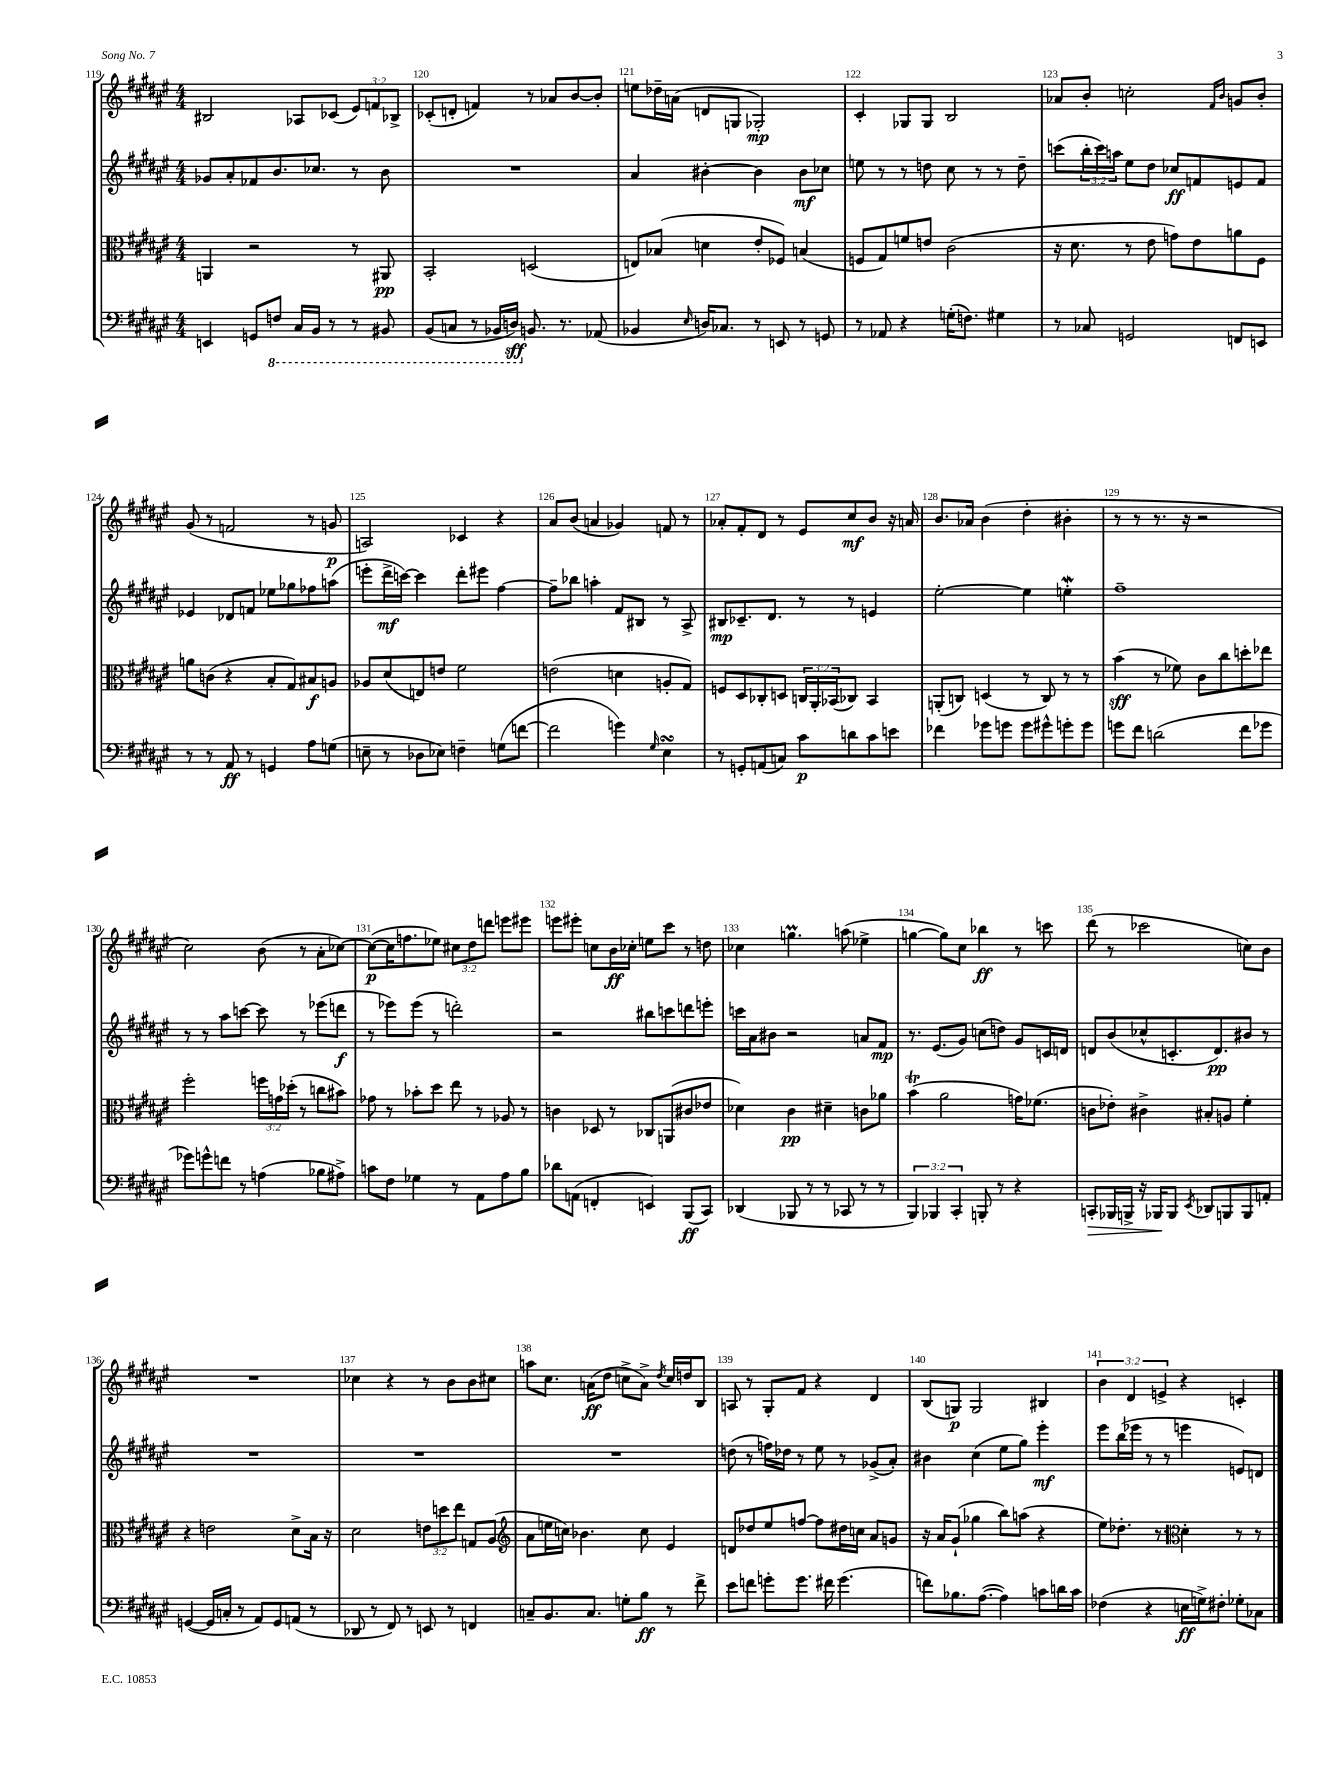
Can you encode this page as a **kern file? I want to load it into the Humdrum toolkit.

**kern	**kern	**kern	**kern
*staff4	*staff3	*staff2	*staff1
*clefF4	*clefC3	*clefG2	*clefG2
*k[f#c#g#d#a#e#]	*k[f#c#g#d#a#e#]	*k[f#c#g#d#a#e#]	*k[f#c#g#d#a#e#]
*M4/4	*M4/4	*M4/4	*M4/4
4EE/	4AA/	8g-/L	2B#/
.	.	8a#'/	.
8GG/L	2r	8f-/	.
8FF/J	.	8.b/	.
16CC#/LL	.	.	8A-/L
16BBB/JJ	.	8.cc-/J	.
8r	.	.	(8c-/J
8r	8r	8r	12e#/L)
.	.	.	12f/
8BBB#/	8AA#/	8b\	.
.	.	.	12B-^/J
=	=	=	=
(8BBB/L	2BB'/	1r	(8c-'/L
8CC/J	.	.	8d'/J
8r	.	.	4f/)
16BBB-/LL	.	.	.
16DD/JJ)	.	.	.
8.BB/	(2D/	.	8r
.	.	.	8a-/L
8.r	.	.	.
.	.	.	[8b/
(8AA-/	.	.	8b'/]J
=	=	=	=
4BB-/	8E/L)	4a#/	8ee\L
.	(8B-/J	.	16dd-~\L
.	.	.	(16a\JJ
16qqE#/	.	.	.
16D/LK)	4d\	[4b#'\	8d/L
8.C-/J	.	.	.
.	.	.	8G/J
8r	8e#'/L	4b#\]	2G-'/)
8EE/	8F-/J)	.	.
8r	(4B/	8b#\L	.
8GG/	.	8cc-\J	.
=	=	=	=
8r	8F/L	8ee\	4c#'/
8AA-/	8G#/)	8r	.
4r	8f/	8r	8G-/L
.	8e/J	8dd\	8G-/J
(16G'\LK	(2c#\	8cc#\	2B/
8.F\J)	.	.	.
.	.	8r	.
4G#\	.	8r	.
.	.	8dd~\	.
=	=	=	=
8r	16r	(8ccc\L	8a-/L
.	8.d#\	.	.
8C-/	.	24bb'\L	8b'/J
.	.	24ccc\)	.
.	.	24aa\JJ	.
2GG/	8r	8ee#\L	2cc'\
.	8e#\	8dd#\J	.
.	8g\L)	8cc-/L	.
.	8e#\	8f/	.
.	.	.	16qqf#/LL
.	.	.	16qqb/JJ
8FF/L	8a\	8e/	8g/L
8EE/J	8F#\J	8f/J	8b'/J
=	=	=	=
8r	8a\L	4e-/	(8g#/
8r	(8c\J	.	8r
8AA#/	4r	8d-/L	2f/
8r	.	8f/J	.
4GG/	8B'/L	8ee-\L	.
.	8G#/)	8gg-\	.
8A#\L	8B#/	8ff-\	8r
(8G\J	8A/J	(8aa\J	8g/
=	=	=	=
8E~\	8A-/L	8eee'\L	2A/)
8r	(8d#/	16ddd#^\L	.
.	.	[16ccc\JJ)	.
8D-\L	8E/)	4ccc\]	.
8E-\J)	8e/J	.	.
4F~\	2f#\	8ddd#'\L	4c-/
.	.	8eee#\J	.
(8G\L	.	[4ff#\	4r
[8f\J	.	.	.
=	=	=	=
2f\]	(2e\	8ff#~\]L	8a#/L
.	.	8bb-\J	(8b/J
.	.	4aa'\	4a/
4g\)	4d\	8f#/L	4g-/)
.	.	8B#/J	.
16qqG#/	.	.	.
4E#\	8A'/L	8r	8f/
.	8G#/J)	8A#^/	8r
=	=	=	=
8r	8F/L	8B#/L	8a-'/L
8GG'/L	8D#/	8.c-~/	8f#'/
(8AA/	8C-'/	.	8d#/J
.	.	8.d#/J	.
8C/J)	8D/J	.	8r
8c#\L	24C/LL	8r	8e#/L
.	24AA#'/	.	.
.	(24BB-/J	.	.
8d\	8C-/J)	8r	8cc#/
8c#\	4BB-/	4e/	8b/J
8e\J	.	.	16r
.	.	.	16a/
=	=	=	=
4f-\	(8AA'/L	[2ee#'\	8.b/L
.	8C/J)	.	.
.	.	.	16a-/Jk
8g-\L	(4D/	.	(4b\
8g\J	.	.	.
8g\L	8r	4ee#\]	4dd#'\
8g#^^\	8C/)	.	.
8g'\	8r	4ee'\	4b#'\
8g\J	8r	.	.
=	=	=	=
8g\L	(4b\	1ff#~	8r
8f#\J	.	.	8r
(2d\	8r	.	8.r
.	8f-\)	.	.
.	.	.	16r
.	8c#\L	.	2r
.	8cc#\	.	.
8f#\L	8dd'\	.	.
8g-\J	8ee-\J	.	.
=	=	=	=
8g-\L)	2ff#'\	8r	2cc#\)
8g^^\	.	8r	.
8f\J	.	8aa#\L	.
8r	.	[8ccc\J	.
(4A\	24ff\LL	8ccc\]	(8b\
.	24g\	.	.
.	(24dd-'\JJ	.	.
.	8r	8r	8r
8B-\L	8cc\L	(8eee-\L	8a#'\L
8A#^\J)	8b#\J)	8ddd\J	[8cc-\J)
=	=	=	=
8c\L	8g-\	8r	(8cc-\_L
8F#\J	8r	8eee-\L)	16cc-\]K
.	.	.	8.ff\
4G-\	8b-'\L	(8eee-\J	.
.	8dd#\J	8r	8ee-\J)
8r	8ee#\	2ddd'\)	12cc#\L
.	.	.	12dd#\
8AA#\L	8r	.	.
.	.	.	12ddd\J
8A#\	8A-/	.	8eee\L
8B\J	8r	.	8eee#\J
=	=	=	=
8d-\L	4c\	2r	8eee\L
(8AA\J	.	.	8eee#'\J
4FF'/	8D-/	.	8cc\L
.	8r	.	16b\L
.	.	.	16cc-'\JJ
4EE/)	8C-/L	8bb#\L	8ee\L
.	(8AA/	8ccc\	8ccc#\J
(8BBB/L	8c#/	8ddd\	8r
8CC#/J)	8e-/J	8eee'\J	8dd\
=	=	=	=
(4DD-/	4d-\)	16ccc\LL	4cc-\
.	.	16a#\J	.
.	.	8b#\J	.
8BBB-/	4c#\	2r	4.gg\
8r	.	.	.
8r	4d#~\	.	.
8CC-/	.	.	(8aa\
8r	8c\L	8a/L	4ee-^\
8r	8a-\J	8f#/J	.
=	=	=	=
6BBB/)	(4b\	8.r	[4gg\
6BBB-/	.	.	.
.	.	(8.e#/L	.
.	2a#\	.	8gg\]L)
6CC#'/	.	.	.
.	.	8g#/J)	8cc#\J
8BBB'/	.	(8cc\L	4bb-\
8r	.	8dd\J)	.
4r	16g\LK)	8g#/L	8r
.	(8.f-\J	.	.
.	.	16c/L	8ccc\
.	.	16d/JJ	.
=	=	=	=
8CC'/L	8c\L	8d/L	(8ddd#\
16BBB-/L	8e-'\J)	(8b/	8r
16BBB^/JJ	.	.	.
16r	4c#^\	8cc-^^/	2ccc-\
16BBB-/LK	.	.	.
8BBB-/J	.	8.c'/	.
8qEE#/	.	.	.
8DD-/L	8B#'/L	.	.
.	.	8.d/)	.
8BBB/	8A/J	.	.
8BBB/	4f#'\	8b#/J	8cc\L)
8AA'/J	.	8r	8b\J
=	=	=	=
([4GG/	4r	1r	1r
16GG/]LL	2e\	.	.
16C'/JJ	.	.	.
8r	.	.	.
8AA#/L)	.	.	.
8GG/	.	.	.
(8AA/J	8d#^\L	.	.
8r	16B\Jk	.	.
.	16r	.	.
=	=	=	=
8DD-/	2d#\	1r	4cc-\
8r	.	.	.
8FF#/)	.	.	4r
8r	.	.	.
8EE/	12e\L	.	8r
.	12dd\	.	.
8r	.	.	8b\L
.	12ee#\J	.	.
4FF/	8G/L	.	8b\
.	(8A#/J	.	8cc#\J
=	=	=	=
*	*clefG2	*	*
8C~/L	8a#\L	1r	8aa\L
8.BB/	16ee\L	.	8.cc#\J
.	16cc\JJ)	.	.
.	4.b-\	.	.
8.C/J	.	.	(16a\LK
.	.	.	8dd#\J
8G'\L	.	.	8cc^\L
8B\J	8cc\	.	8a^\J)
.	.	.	8qdd#/
8r	4e#/	.	16cc/LL
.	.	.	16dd/J
8f#^\	.	.	8B/J
=	=	=	=
8e#\L	8d/L	(8dd\	8A/
8f\J	8dd-/	8r	8r
8g'\L	8ee#/	16ff\LL)	8G#'/L
.	.	16dd-\JJ	.
8.g\J	[8ff/J	8r	8f#/J
.	8ff\]L	8ee#\	4r
16f#\	.	.	.
(4.g\	16dd#\L	8r	.
.	16cc\JJ	.	.
.	8a#/L	(8g-^/L	4d#/
.	8g/J	8a#'/J)	.
=	=	=	=
8f\L)	16r	4b#\	(8B/L
.	16a#/LK	.	.
8.B-\	(8g#`/J	.	8G/J)
.	4gg-\	(4cc#\	2G/
([8.A#\J	.	.	.
4A#\])	8bb\L)	8ee#\L	.
.	(8aa\J	8gg#\J)	.
8c\L	4r	4eee#'\	4B#/
16d\L	.	.	.
16c\JJ	.	.	.
=	=	=	=
(4F-\	8ee#\L)	8eee#\L	6b\
.	8.dd-'\J	(16bb\L	.
.	.	.	6d#/
.	.	16eee-\JJ	.
4r	.	8r	.
.	8.r	.	.
.	.	.	6e^/
.	.	8r	.
*	*clefC3	*	*
16E\LL	4d#'\	4eee\	4r
16G^\J)	.	.	.
8F#'\J	.	.	.
8G-'\L	8r	8e/L)	4c'/
8C-\J	8r	8d/J	.
==	==	==	==
*-	*-	*-	*-
